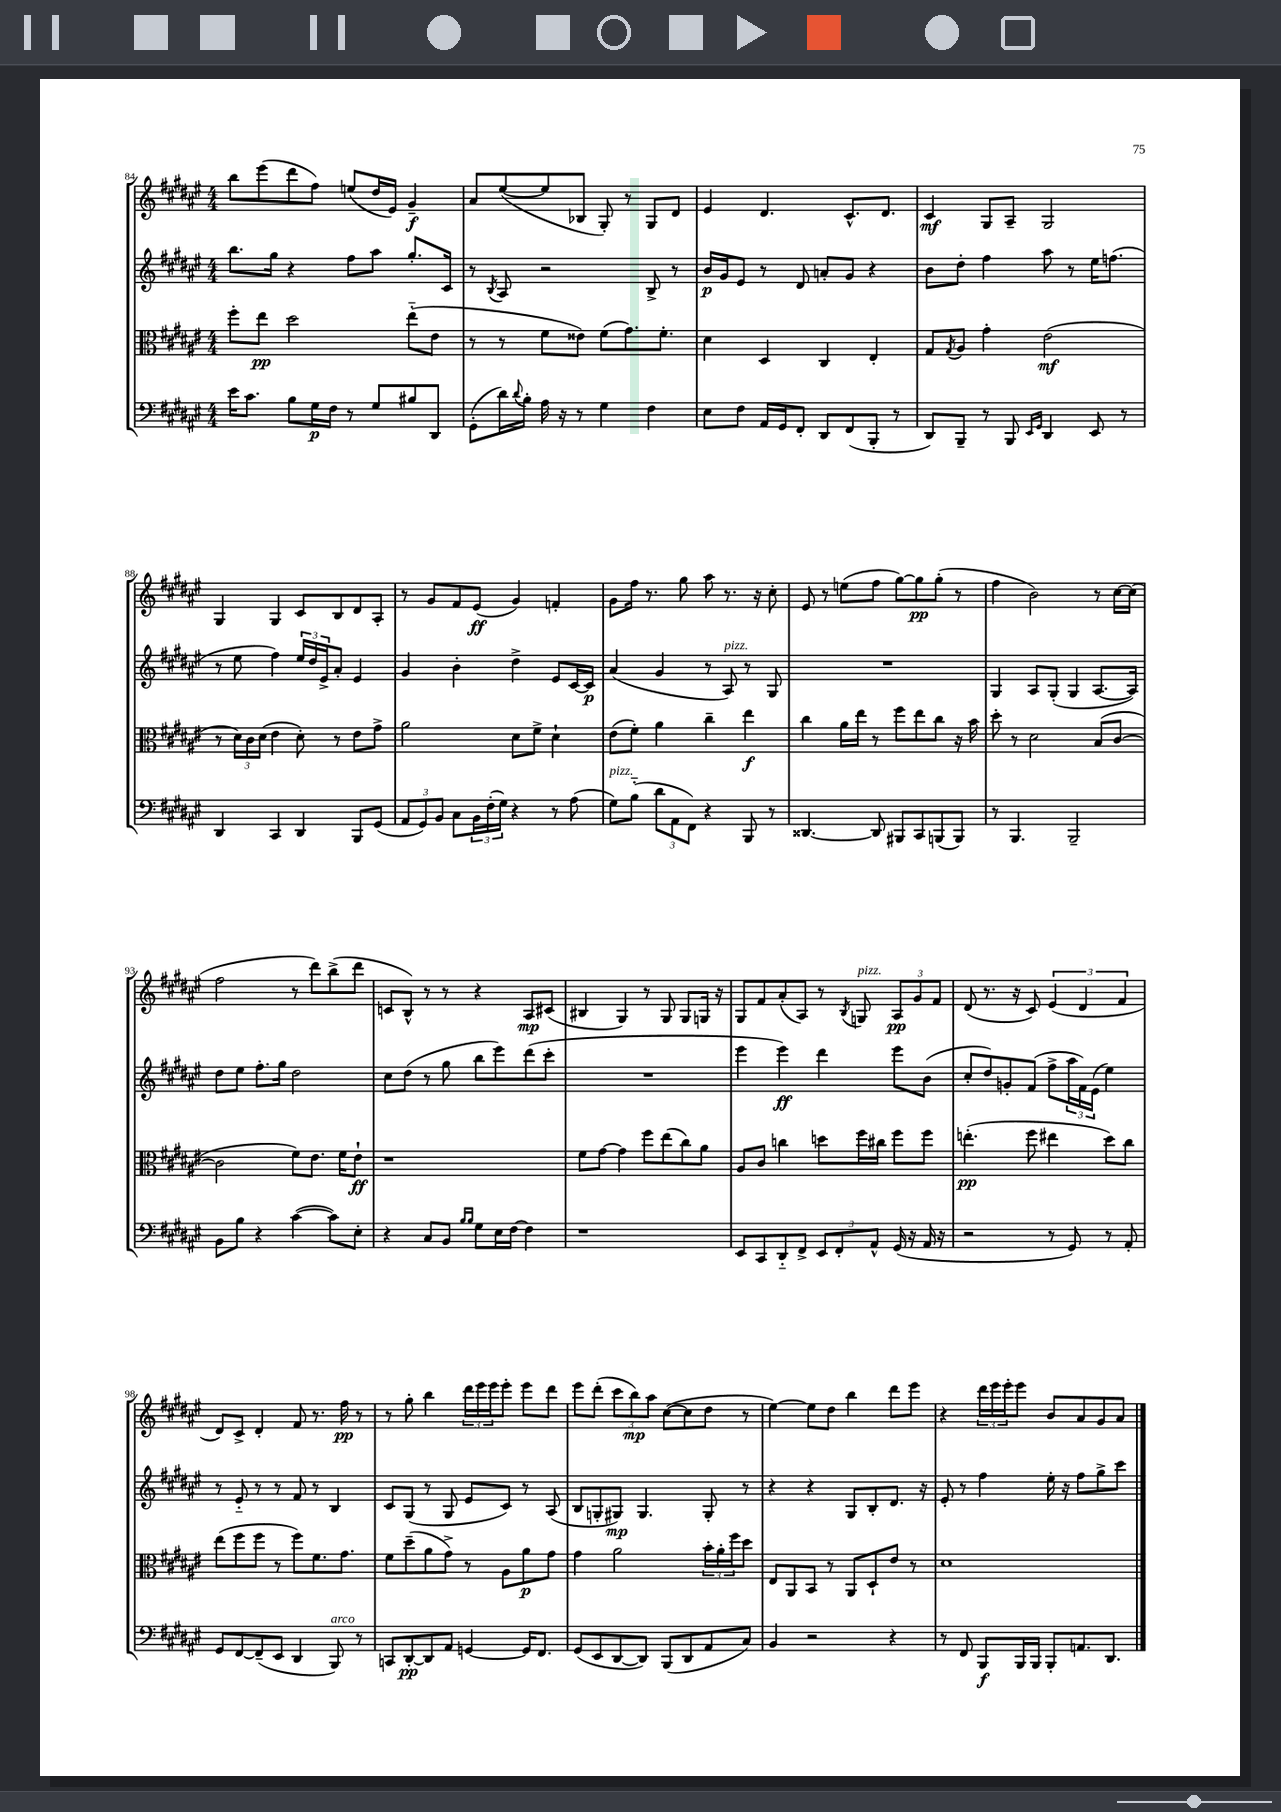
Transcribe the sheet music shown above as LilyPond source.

<<
\new StaffGroup <<
\new Staff = "s0" {
    \clef treble \key fis \major \numericTimeSignature \time 4/4
    b''8 eis'''8( dis'''8 fis''8) e''8( dis''16 eis'16) gis'4--\f |
    ais'8 eis''8~( eis''8 bes8 gis8-.) r8 gis8 dis'8 |
    eis'4 dis'4. cis'8.-^ dis'8. |
    cis'4\mf gis8 ais8-- gis2 |
    gis4 gis4 cis'8 b8 dis'8 ais8-. |
    r8 gis'8 fis'8 eis'8\ff( gis'4) f'4-. |
    gis'8 fis''16 r8. gis''8 ais''8 r8. r16 cis''8-. |
    eis'8 r8 e''8( fis''8 gis''8~) gis''8\pp gis''8-.( r8 |
    fis''4 b'2) r8 cis''16~ cis''16( |
    fis''2 r8 dis'''8) b''8->( dis'''8 |
    c'8 b8-^) r8 r8 r4 ais8\mp cis'8( |
    bis4 gis4) r8 gis8 gis8 g16 r16 |
    gis8 fis'8 ais'8-.( ais8) r8 \acciaccatura { b8 } g8^\markup { \italic "pizz." } \tuplet 3/2 { ais8\pp gis'8 fis'8 } |
    dis'8( r8. r16 cis'8) \tuplet 3/2 { eis'4( dis'4 fis'4 } |
    dis'8) cis'8-> dis'4-. fis'8 r8. fis''16\pp r8 |
    r8 gis''8-. b''4 \tuplet 3/2 { dis'''16 eis'''16 eis'''16 } eis'''8-. eis'''8 dis'''8 |
    eis'''8 dis'''8-.( \tuplet 3/2 { cis'''8 b''8\mp) ais''8 } cis''8~( cis''8 dis''8 r8 |
    eis''4~) eis''8 dis''8 b''4 dis'''8 eis'''8 |
    r4 \tuplet 3/2 { dis'''16 eis'''16 eis'''16-. } eis'''8 b'8 ais'8 gis'8 ais'8 \bar "|." |
}
\new Staff = "s1" {
    \clef treble \key fis \major \numericTimeSignature \time 4/4
    b''8. gis''16 r4 fis''8 ais''8 gis''8.-. cis'16 |
    r8 \acciaccatura { b8 } ais8 r2 b8-> r8 |
    b'16\p gis'16 eis'8 r8 dis'8 a'8-. gis'8 r4 |
    b'8 dis''8-. fis''4 ais''8 r8 eis''16 f''8.( |
    r8 eis''8 fis''4) \tuplet 3/2 { eis''16 dis''16 eis'16-> } ais'8-. eis'4 |
    gis'4 b'4-. dis''4-> eis'8 cis'16~ cis'16\p |
    ais'4( gis'4 r8 ais8^\markup { \italic "pizz." }) r8 gis8 |
    R1 |
    gis4 ais8 gis8-.( gis4 ais8.~ ais16) |
    dis''8 eis''8 fis''8.-. gis''16 dis''2 |
    cis''8 dis''8( r8 gis''8 b''8 eis'''8) dis'''8( cis'''8-. |
    R1 |
    eis'''4 eis'''4\ff) dis'''4 eis'''8 b'8( |
    cis''8-. dis''8) g'8-. fis'8( fis''8-> \tuplet 3/2 { ais''16 fis'16) eis'16( } eis''4) |
    r8 eis'8-_ r8 r8 fis'8 r8 b4 |
    cis'8 gis8( r8 gis8 eis'8 cis'8) r8 ais8( |
    b8 g8-. gis8\mp) gis4. gis8-. r8 |
    r4 r4 gis8 b8-. dis'8. r16 |
    eis'8-. r8 fis''4 eis''16-. r16 fis''8 gis''8-> cis'''8 \bar "|." |
}
\new Staff = "s2" {
    \clef alto \key fis \major \numericTimeSignature \time 4/4
    fis''8-. eis''8\pp dis''2 eis''8-_( eis'8 |
    r8 r8 fis'8 eisis'8) fis'8( gis'8.) fis'8.-. |
    dis'4 dis4 cis4 eis4-. |
    gis8 \acciaccatura { gis8 } ais8 gis'4-. eis'2\mf( |
    r8 \tuplet 3/2 { dis'16) cis'16 dis'16( } eis'4 dis'8-.) r8 eis'8 gis'8-> |
    ais'2 dis'8 fis'8-> dis'4-! |
    eis'8( fis'8-.) ais'4 cis''4-- eis''4\f |
    cis''4 ais'16 eis''16 r8 fis''8 eis''8 cis''8 r16 b'16 |
    dis''8-. r8 dis'2 b8( cis'8~ |
    cis'2 fis'8) eis'8. fis'16 eis'8-!\ff |
    r1 |
    fis'8 gis'8~ gis'4 fis''8 eis''8( cis''8) ais'8 |
    ais8 cis'8 c''4 d''8 fis''16 cis''16 fis''8 fis''8 |
    e''4.-.\pp( fis''8 eis''4 dis''8) cis''8 |
    eis''8( fis''8 fis''8 r8 fis''8) fis'8. gis'8. |
    fis'8 dis''8--( ais'8 gis'8->) r8 ais8 ais'8\p gis'8 |
    gis'4 ais'2 \tuplet 3/2 { b'16-. ais'16-. fis''16 } dis''8 |
    eis8 ais,8 b,8 r8 ais,8 dis8-! eis'8 r8 |
    dis'1 \bar "|." |
}
\new Staff = "s3" {
    \clef bass \key fis \major \numericTimeSignature \time 4/4
    eis'16 cis'8. b8 gis16\p fis16 r8 gis8 bis8 dis,8 |
    gis,8-.( dis'16) \appoggiatura { dis'8 } b16-. ais16 r16 r8 gis4 fis4 |
    eis8 fis8 ais,16 gis,16 fis,8-. dis,8 fis,8( b,,8-. r8 |
    dis,8) b,,8-- r8 b,,8 \grace { eis,16 gis,16 } dis,4 eis,8 r8 |
    dis,4 cis,4 dis,4 b,,8 gis,8( |
    \tuplet 3/2 { ais,8 gis,8) b,8 } cis8 \tuplet 3/2 { b,16 fis16-.( gis16) } r4 r8 ais8( |
    gis8^\markup { \italic "pizz." }) b8-_( \tuplet 3/2 { dis'8 ais,8 fis,8) } r4 b,,8 r8 |
    disis,4.~ disis,8 bis,,8 cis,8 b,,8( b,,8) |
    r8 b,,4. b,,2-- |
    b,8 b8 r4 cis'4~( cis'8) eis8-. |
    r4 cis8 b,8 \grace { b16 b16 } gis8 eis16 fis16~ fis4 |
    r1 |
    eis,8 cis,8 dis,8-_ fis,8-> \tuplet 3/2 { eis,8 fis,8-. ais,8-^ } gis,16( r16 ais,16 r16 |
    r2 r8 gis,8) r8 ais,8-. |
    gis,8 fis,8~ fis,8--( eis,8 dis,4 b,,8^\markup { \italic "arco" }) r8 |
    c,8 dis,8~-.\pp dis,8 ais,8 g,4~ g,16 fis,8. |
    gis,8( eis,8 dis,8~ dis,8) b,,8( dis,8 ais,8 cis8) |
    b,4 r2 r4 |
    r8 fis,8 b,,8\f b,,16 b,,16 b,,8-. a,8. dis,8. \bar "|." |
}
>>
>>
\layout { \context { \Score currentBarNumber = #84 } }
